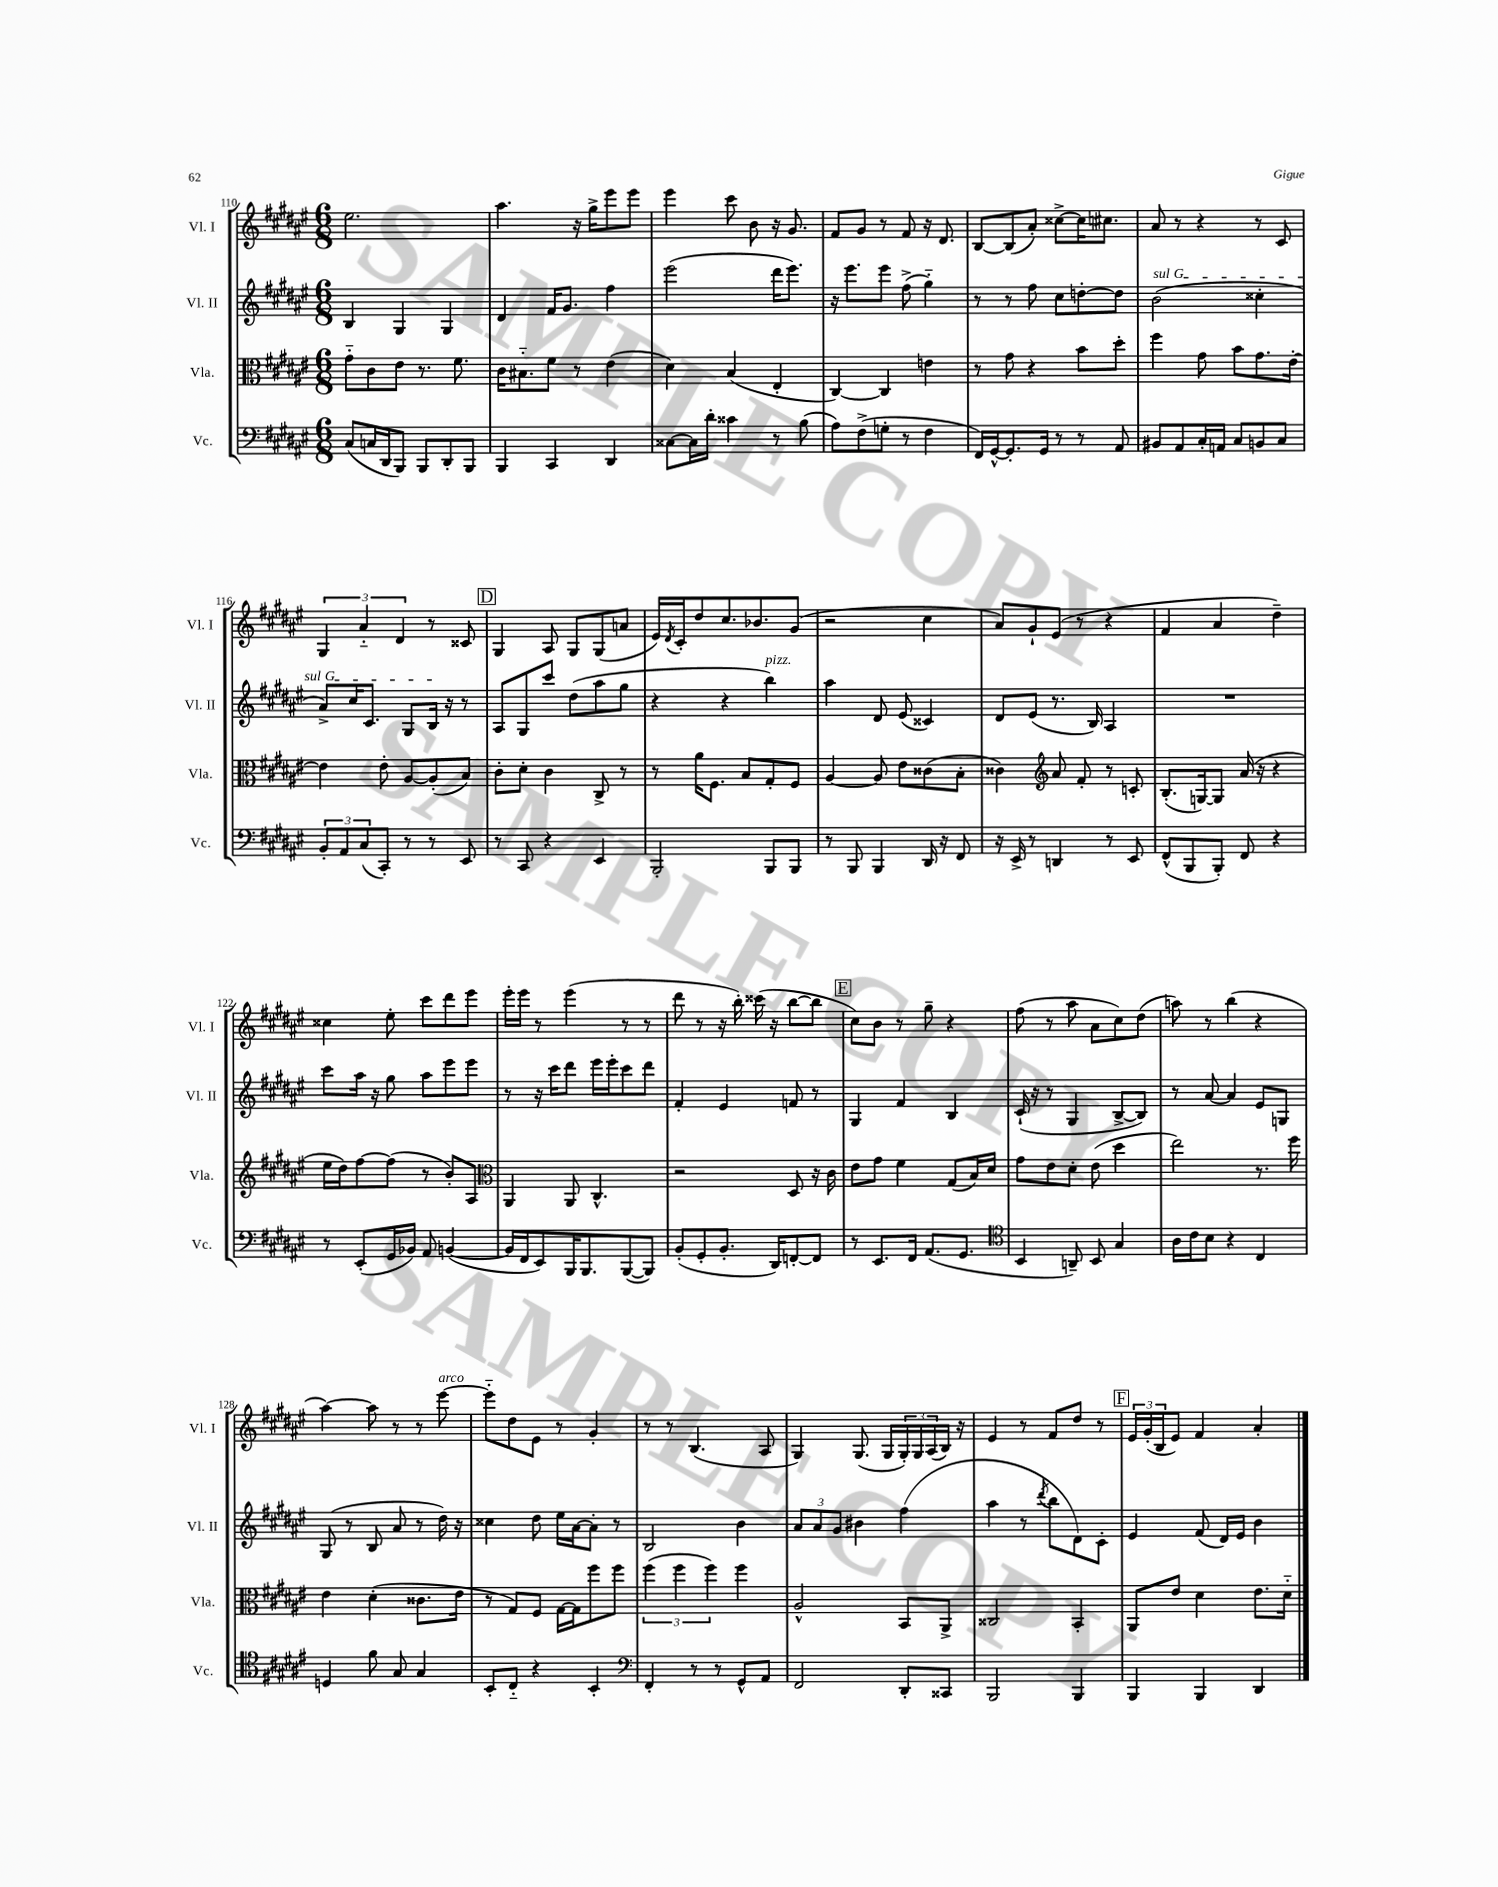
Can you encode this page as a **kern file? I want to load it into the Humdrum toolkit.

**kern	**kern	**kern	**kern
*staff4	*staff3	*staff2	*staff1
*clefF4	*clefC3	*clefG2	*clefG2
*k[f#c#g#d#a#e#]	*k[f#c#g#d#a#e#]	*k[f#c#g#d#a#e#]	*k[f#c#g#d#a#e#]
*M6/8	*M6/8	*M6/8	*M6/8
(8C#	8g#'~	4B	2.ee#
16C	8c#	.	.
16DD#	.	.	.
8BBB)	8e#	4G#	.
8BBB	8.r	.	.
8DD#'	.	4G#	.
.	8.f#	.	.
8BBB	.	.	.
=	=	=	=
4BBB	16c#	4d#	4.aa#
.	8.B#'~	.	.
4CC#	8f#	16f#	.
.	.	8.g#	.
.	8r	.	16r
.	.	.	16gg#^
4DD#	(4e#	4ff#	8eee#
.	.	.	8eee#
=	=	=	=
[8C##	4d#)	(2eee#	4eee#
16C##]	.	.	.
16d#'	.	.	.
4c##	(4B	.	8ccc#
.	.	.	8b
8r	4E#'	16ddd#	16r
.	.	8.eee#)	8.g#
(8B	.	.	.
=	=	=	=
8A#)	[4C#)	16r	8f#
.	.	8.eee#	.
(8F#^	.	.	8g#
8G'	4C#]	8eee#	8r
8r	.	(8ff#^	8f#
4F#	4e	4gg#'~)	16r
.	.	.	8.d#
=	=	=	=
16FF#)	8r	8r	[8B
[16GG#^^	.	.	.
8.GG#']	8g#	8r	(8B]
.	4r	8ff#	8a#')
16GG#	.	.	.
8r	.	8cc#	[8cc##^
8r	8b	[8dd'	16cc##]
.	.	.	8.cc#
8AA#	8dd#'	8dd]	.
=	=	=	=
8BB#	4ff#	(2b	8a#
8AA#	.	.	8r
16C#'	8g#	.	4r
16AA	.	.	.
8C#	8b	.	.
8BB	8.g#	4cc##'	8r
8C#	.	.	8c#
.	[16e#'	.	.
=	=	=	=
12BB'	4e#]	8a#^)	6G#
12AA#	.	.	.
.	.	16cc#	.
(12C#	.	.	6a#'~
.	.	8.c#	.
8CC#')	8e#'	.	.
.	.	.	6d#
8r	[8A#	8G#	.
8r	(8A#']	16B	8r
.	.	16r	.
8EE#	8B)	8r	8c##
=	=	=	=
8r	8c#'	8A#	4G#
8CC#	8d#'	8G#	.
4r	4c#	8ccc#	8A#
.	.	(8dd#	8G#
4EE#	8C#^	8aa#	(8G#
.	8r	8gg#	8a
=	=	=	=
2BBB'	8r	4r	16e#)
.	.	.	8qd#
.	.	.	16c#'
.	16a#	.	8dd#
.	8.F#	.	.
.	.	4r	8.cc#
.	8B	.	.
.	.	.	8.b-
8BBB	8G#'	4bb)	.
8BBB	8F#	.	(8g#
=	=	=	=
8r	[4A#	4aa#	2r
8BBB	.	.	.
4BBB	8A#]	8d#	.
.	8e#	(8e#	.
16DD#	(8c##	4c##)	4cc#
16r	.	.	.
8FF#	8B'	.	.
=	=	=	=
16r	4c##)	8d#	8a#)
16EE#^	.	.	.
8r	.	(8e#	8g#`
*	*clefG2	*	*
4DD	8a#	8.r	(8e#
.	8f#'	.	8r
.	.	16B)	.
8r	8r	4A#	4r
8EE#	8c'	.	.
=	=	=	=
(8FF#^^	(8.B'	2.r	4f#
8BBB	.	.	.
.	[16G)	.	.
8BBB')	8G]	.	4a#
8FF#	(16a#	.	.
.	16r	.	.
4r	4r	.	4dd#~)
=	=	=	=
8r	16ee#	8ccc#	4cc##
.	16dd#)	.	.
(8EE#'	[8ff#	16aa#	.
.	.	16r	.
16GG#	(8ff#]	8gg#	8ee#'
16BB-)	.	.	.
8AA#	8r	8aa#	8ccc#
([4BB	8b')	8eee#	8ddd#
.	8A#	8eee#	8eee#
=	=	=	=
*	*clefC3	*	*
16BB]	4AA#	8r	16eee#'
16FF#	.	.	16eee#
8EE#)	.	16r	8r
.	.	16ccc#	.
16BBB	8AA#	8ddd#	(4eee#
8.BBB	.	.	.
.	4.C#^^	16eee#	.
.	.	16eee#'	.
([8BBB	.	8ccc#	8r
8BBB])	.	8ddd#	8r
=	=	=	=
(8BB'	2r	4f#'	8ddd#
8GG#'	.	.	8r
8.BB'	.	4e#	16r
.	.	.	16bb')
.	.	.	(16ccc##
16DD#)	.	.	16r
[8FF'	8D#	8f	[8bb
8FF]	16r	8r	8bb]
.	16c#	.	.
=	=	=	=
8r	8e#	4G#	8cc#)
8.EE#	8g#	.	8b
.	4f#	4f#	8r
16FF#	.	.	.
(8.AA#	.	.	8gg#~
.	(8G#	4B	4r
8.GG#	.	.	.
.	16B)	.	.
.	16d#	.	.
=	=	=	=
*clefC4	*	*	*
4BB	8g#	(16c#`	(8ff#
.	.	16r	.
.	8e#	8r	8r
8AA~)	8d#'	4G#	8aa#
8BB	(8e#	.	8a#
4G#	4dd#	[8B^	8cc#)
.	.	8B])	(8dd#
=	=	=	=
16A#	2ee#)	8r	8aa)
16c#	.	.	.
8B	.	[8a#	8r
4r	.	4a#]	(4bb
4C#	8.r	8e#	4r
.	.	8G	.
.	16ff#	.	.
=	=	=	=
4D	4e#	(8G#	[4aa#)
.	.	8r	.
8f#	(4d#'	8B	8aa#]
8G#	.	8a#	8r
4G#	8.c##	8r	8r
.	.	16dd#)	[8eee#
.	16e#	16r	.
=	=	=	=
8BB'	8r	4cc##	8eee#'~]
8C#'~	8G#)	.	8dd#
4r	8F#	8dd#	8e#
.	[16G#	16ee#	8r
.	16G#]	[16a#	.
4BB'	8ff#	8a#']	4g#'
.	8ff#	8r	.
=	=	=	=
*clefF4	*	*	*
4FF#'	(6ff#	2B	8r
.	.	.	8r
.	6ff#	.	.
8r	.	.	(4.B
.	6ff#)	.	.
8r	.	.	.
8GG#^^	4ff#	4b	.
8AA#	.	.	8A#
=	=	=	=
2FF#	2A#^^	12a#	4G#)
.	.	12a#	.
.	.	12g#	.
.	.	4b#	(8.G#
.	.	.	16G#
8DD#'	8BB	(4ff#	24G#')
.	.	.	24G#
.	.	.	(24A#
8CC##	8AA#^	.	16B)
.	.	.	16r
=	=	=	=
2BBB	2C##	4aa#	4e#
.	.	8r	8r
.	.	8qddd#	.
.	.	8bb	8f#
4BBB	4BB'	8d#)	8dd#
.	.	8c#'	8r
=	=	=	=
4BBB	8AA#	4e#	24e#
.	.	.	(24g#'
.	.	.	24B
.	8e#	.	8e#)
4BBB	4d#	(8f#	4f#
.	.	16d#)	.
.	.	16e#	.
4DD#	8.e#	4b	4a#'
.	16d#'~	.	.
==	==	==	==
*-	*-	*-	*-
